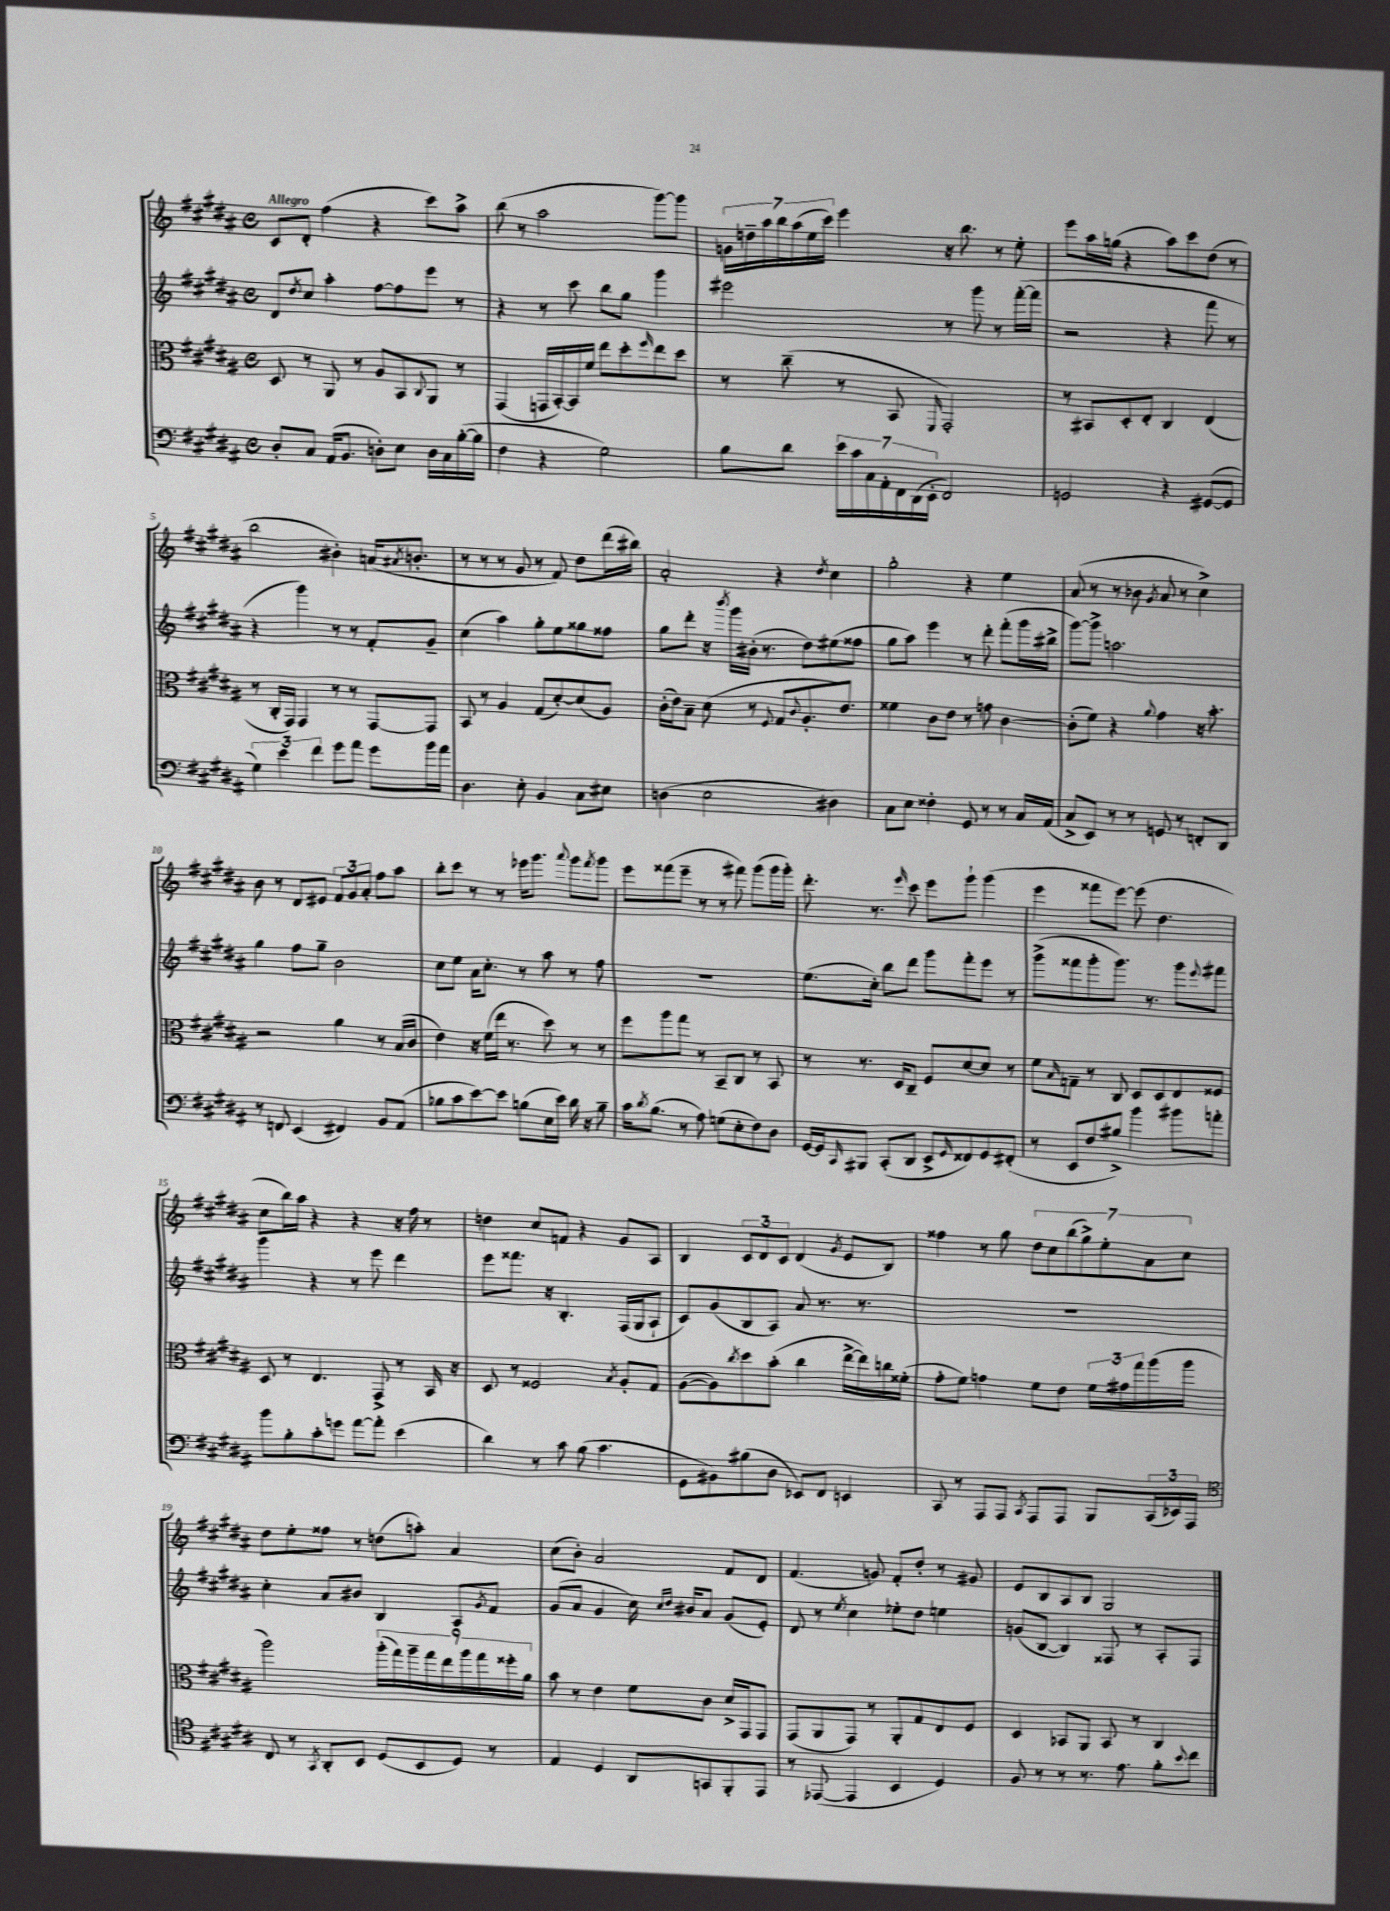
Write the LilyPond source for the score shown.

<<
\new StaffGroup <<
\new Staff = "s0" {
    \clef treble \key b \major \defaultTimeSignature \time 4/4 \tempo "Allegro"
    cis'8 dis'8-. fis''4( r4 cis'''8) ais''8-> |
    b''8( r8 ais''2 gis'''8~) gis'''8 |
    \tuplet 7/4 { g'16 d''16-- ais''16 b''16 ais''16( e''16 cis'''16) } e'''4 r16 b''8. r8 e''8-. |
    e'''8 ais''16 g''16( r4 ais''8) cis'''8 dis''8( r8 |
    b''2 bis'4-.) a'16( \acciaccatura { ais'8 } b'8.-. |
    r8 r8 r8 gis'8 r8 fis'8) dis''8 dis'''16( bis''16) |
    ais'2-. r4 \acciaccatura { dis''8 } cis''4 |
    gis''2-. r4 e''4 |
    ais'8( r8 r8 bes'8 \acciaccatura { gis'8 } ais'8 r8 cis''4->) |
    b'8 r8 dis'8 eis'8 \tuplet 3/2 { fis'8 gis'8 ais'8-. } fis''8 ais''8 |
    b''8-. cis'''8 r8 r8 ees'''16 gis'''8. \appoggiatura { ais'''8 } gis'''8 \acciaccatura { fis'''8 } gis'''8 |
    e'''8 fisis'''8( e'''8-- r8 r8 fis'''8) gis'''8( gis'''16 gis'''16-.) |
    dis'''8.-. r8. \grace { e'''16 } cis'''8 e'''8 gis'''8-! gis'''4( |
    e'''4 fisis'''8 e'''8~) e'''8( dis''4. |
    cis''8 b''16) ais''16 r4 r4 r16 fis''16 r8 |
    d''4 cis''8 f'8 r4 gis'8 ais8 |
    b4 \tuplet 3/2 { cis'8 dis'8 cis'8 } dis'4( \acciaccatura { gis'8 } e'8 b8) |
    fisis''4 r8 gis''8 \tuplet 7/4 { dis''8 cis''8 b''8( gis''8->) e''8-. ais'8 cis''8 } |
    dis''8 e''8-. fisis''8 r8 d''8( a''8-.) ais'4 |
    cis''8( b'8-.) ais'2 fis'8 dis'8 |
    fis'4.( g'8) fis'8-. dis''8-. r8 gis'8 |
    e'8 b8 ais8 b8 gis2 \bar "|." |
}
\new Staff = "s1" {
    \clef treble \key b \major \defaultTimeSignature \time 4/4
    dis'8 \acciaccatura { dis''8 } cis''8 ais''4-. fis''8~ fis''8 e'''8 r8 |
    r4 r8 cis'''8 b''8 gis''8 gis'''4 |
    eis'''2 r8 gis'''8 r8 fis'''16~-.( fis'''16 |
    r2 r4 fis'''8 r8 |
    r4 gis'''4) r8 r8 fis'8-. gis'8-- |
    cis''4( ais''4) gis''8-. e''8 gisis''8 fisis''8 |
    gis''8 dis'''8-. r16 \acciaccatura { b'''8 } gis'''16 bis'16-.( r8. dis''8) eis''8( fisis''8 |
    gis''8 ais''8) e'''4 r8 dis'''8-. fis'''8-.( gis'''16 bis''16-> |
    gis'''8~) gis'''8-> a''2. |
    gis''4 fis''8 gis''8-- b'2 |
    cis''8 e''8 ais'16 cis''8.-. r8 ais''8 r8 fis''8 |
    R1 |
    e''8.( cis''16-.) b''8 dis'''8 gis'''8 fis'''8-. e'''8 r8 |
    gis'''8->( fisis'''8 gis'''8-. gis'''8.) r8. gis'''8 \appoggiatura { e'''8 } fis'''8 |
    gis'''4 r4 r8 e'''8 dis'''4 |
    e'''8 fisis'''8. r16 b4.-. fis16( gis16 ais8-! |
    cis'8) gis'8( b8 ais8) ais'8 r8. r8. |
    R1 |
    cis''4-. ais'8 bis'8 b4 ais8 \acciaccatura { gis'8 } fis'8 |
    gis'8( ais'8 gis'4 cis''16) \grace { cis''16 dis''16 } bis'16 ais'8 gis'8( e'8-.) |
    dis'8 r8 \acciaccatura { e''8 } cis''4 ees''8-. dis''8 e''4 |
    g'8( b8~ b4) fisis8 r8 ais8-. fisis8 \bar "|." |
}
\new Staff = "s2" {
    \clef alto \key b \major \defaultTimeSignature \time 4/4
    dis8 r8 ais,8 r8 ais8 b,8 \appoggiatura { cis8 } ais,8 r8 |
    gis,4( g,16 b,16~-.) b,16 fis'16 e''8 dis''8-. \grace { fis''16 } e''8 dis''8 |
    r8 cis''8--( r8 b,8 \grace { fis,16 } gis,2-.) |
    r8 bis,8 dis8-. e8-. cis4 e4( |
    r8 cis16-. gis,16) gis,4 r8 r8 gis,8~ gis,8 |
    b,8 r8 ais4 gis8( dis'8~-.) dis'8( ais8) |
    cis'16-.( e'16) b8-- dis'8( r8 \appoggiatura { fis8 } gis8 \appoggiatura { cis'8 } ais8.-. e'8.) |
    fisis'4 cis'8 e'8 r8 g'8 cis'4~ |
    cis'8-.( fis'8) r4 \appoggiatura { ais'8 } gis'4 r16 b'8.-. |
    r2 ais'4 r8 b16( cis'16 |
    e'4) r16 fis'16( e''16 r8. dis''8) r8 r8 |
    fis''8 ais''8 gis''8 r8 b,8-- cis8 r8 b,8 |
    r8 r8. dis16 cis8-- fis8 dis'8~ dis'8 r8 |
    fis'8 \grace { b16 } g8-- r8 cis8 dis8 dis8 e8 fisis8 |
    dis8 r8 e4. gis,8-> r8 b,16 r16 |
    dis8 r8 fisis2 \acciaccatura { b8 } ais8-. gis8 |
    ais8~( ais8) \acciaccatura { cis''8 } dis''8 b'8-.( cis''4 e''16~-> e''16) c''16 fisis'16-.( |
    gis'8-. fis'8) g'4 fis'8 e'8 \tuplet 3/2 { fis'16 gis'16 gis''16 } ais''16( ais''16 |
    ais''2) \tuplet 9/8 { ais''16-.( gis''16) ais''16-- gis''16 e''16 ais''16 gis''16 fisis''16-. ais'16 } |
    b'8 r8 e'4 fis'8 cis'8 dis'16-> gis,16 gis,8 |
    gis,8( ais,8 gis,8) r8 ais,8-. gis8 e8 fis8 |
    dis4 bes,8 ais,8 bes,8 r8 cis4 \bar "|." |
}
\new Staff = "s3" {
    \clef bass \key b \major \defaultTimeSignature \time 4/4
    dis8-. cis8 ais,16( b,8. d8-.) e8 d16 cis16 b16~-.( b16 |
    fis4 r4 gis2) |
    b8 dis'8 \tuplet 7/4 { e'16 cis'16 cis16 ais,16-. fis,16 dis,16( e,16-. } fis,2) |
    g,2 r4 gis,8~( gis,8 |
    \tuplet 3/2 { gis4) e'4 fis'4 } gis'8 ais'8 gis'8 b'16 ais'16 |
    dis4. e8-. b,4 cis8 eis8 |
    d4( e2 dis4) |
    cis8 e8 fisis4-. gis,8 r8 r8 cis16 ais,16( |
    cis8-> e,8) r8 r8 g,8 r8 f,8-. dis,8 |
    r8 f,8 e,4( fis,4) b,8 ais,8( |
    bes8 cis'8 e'8~) e'8 b8( e16 e'16) dis'16 r16 b8-- |
    cis'16 \acciaccatura { dis'8 } b8.( r8 ais8) g8( e8-. fis8) dis8 |
    gis,16~ gis,16 \grace { cis,16 } bis,,8 cis,8-.( dis,8 e,8-> \grace { gis,16 } fisis,8) gis,8 fis,8-.( |
    r8 e,8 fis8 bis8->) b'4 bis'8 a'8-. |
    b'8 b8-. cis'8-. g'8 ais'8~ ais'8-. e'4( |
    dis'4) r8 cis'8 b8( cis'4. |
    gis,8 bis,8) bis8( dis8 ees,8) fis,8 e,4 |
    cis,8 r8 ais,,8 ais,,8 \acciaccatura { cis,8 } ais,,8 ais,,8 b,,8 \tuplet 3/2 { cis,16( ees,16) ais,,16 } |
    \clef tenor cis8 r8 \acciaccatura { gis,8 } ais,8-. b,8 dis8( b,8 dis8) r8 |
    e4 dis4 ais,8 g,8 fis,8-. e,8 |
    r8 ees,8~( ees,4 b,4 dis4) |
    fis8 r8 r8 r8. e'8. fis'8-. \appoggiatura { b'8 } cis''8 \bar "|." |
}
>>
>>
